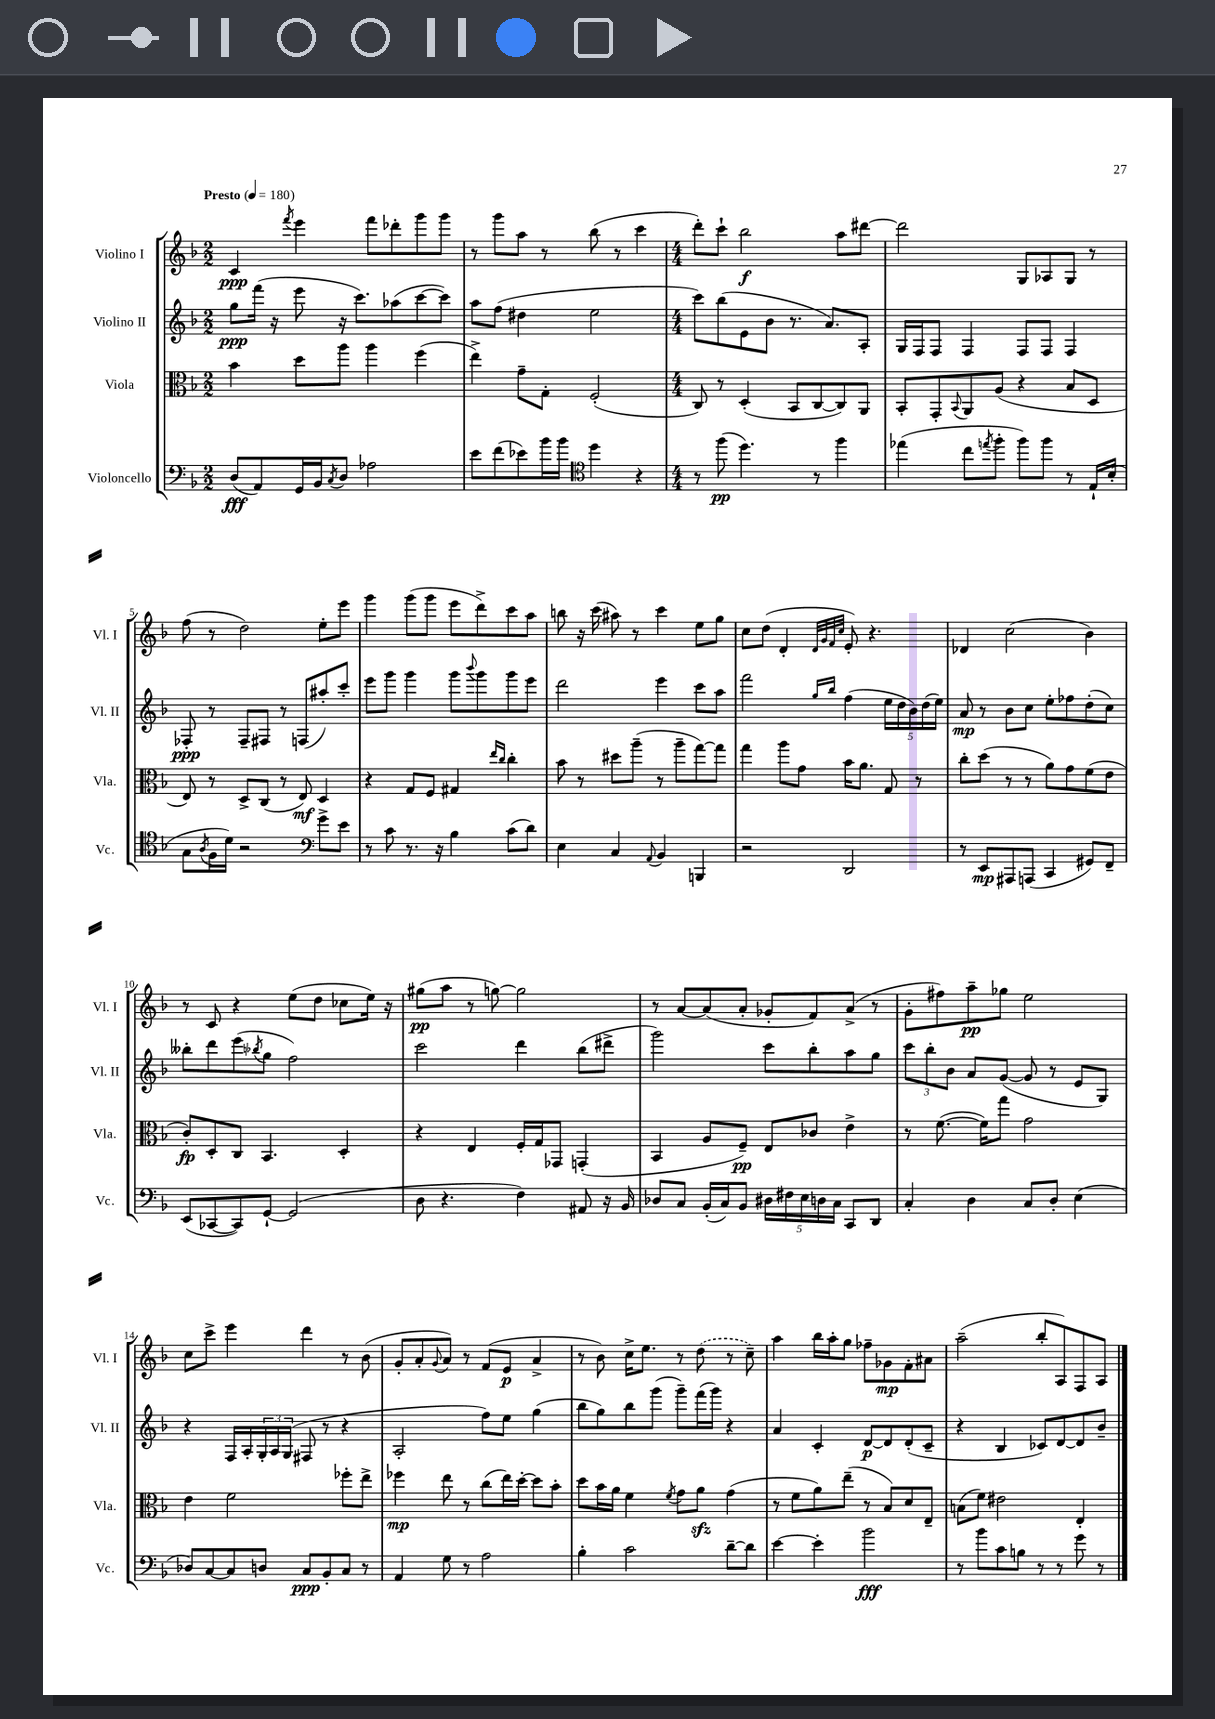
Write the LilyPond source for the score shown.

<<
\new StaffGroup <<
\new Staff = "s0" \with { instrumentName = "Violino I" shortInstrumentName = "Vl. I" } {
    \clef treble \key f \major \numericTimeSignature \time 2/2 \tempo "Presto" 4 = 180
    c'4\ppp \acciaccatura { f'''8 } e'''4 f'''8 des'''8-. g'''8 g'''8 |
    r8 g'''8 a''8 r8 bes''8( r8 c'''4 |
    \numericTimeSignature \time 4/4 d'''8-.) c'''8-! bes''2\f a''8 dis'''8~ |
    dis'''2 g8 aes8 g8 r8 |
    f''8( r8 d''2) e''8-. e'''8 |
    g'''4 g'''8( g'''8 e'''8 d'''8->) c'''8 a''8 |
    b''8 r16 c'''16( ais''8) r8 c'''4 e''8 g''8 |
    c''8 d''8( d'4-. \grace { d'32 g'32 f'32 c''32 } e'8-.) r4. |
    des'4 c''2( bes'4) |
    r8 c'8 r4 e''8( d''8 ces''8 e''16) r16 |
    gis''8\pp( a''8 r8 g''8~) g''2 |
    r8 a'8~ a'8( a'8-. ges'8-. f'8) a'8->( r8 |
    g'8-. fis''8) a''8--\pp ges''8 e''2 |
    c''8 c'''8-> e'''4 d'''4 r8 bes'8( |
    g'8-. a'8-. \appoggiatura { g'8 } a'8) r8 f'8( e'8\p a'4-> |
    r8 bes'8) c''16-> e''8. r8 \once \slurDashed d''8( r8 c''8--) |
    a''4 bes''16 a''16-. g''8 fes''8-- ges'8\mp f'8-. ais'8 |
    a''2--( bes''8-. a8) f8 a8 \bar "|." |
}
\new Staff = "s1" \with { instrumentName = "Violino II" shortInstrumentName = "Vl. II" } {
    \clef treble \key f \major \numericTimeSignature \time 2/2
    g''8\ppp f'''16( r16 e'''8 r16 c'''8.) aes''8( c'''8~ c'''8) |
    a''8 f''8( dis''4 e''2 |
    \numericTimeSignature \time 4/4 c'''8) bes''8( e'8 bes'8 r8. a'8.) a8-. |
    g16 f16 f8 f4 f8 f8 f4 |
    fes8-.\ppp r8 fes8-- fis8 r8 f8( ais''8-.) c'''8-. |
    e'''8 g'''8 g'''4 g'''8 \appoggiatura { bes'''8 } g'''8 g'''8 e'''8 |
    d'''2 e'''4 c'''8 a''8 |
    f'''2 \grace { g''16 bes''16 } f''4( \tuplet 5/4 { e''16 d''16 bes'16) d''16( e''16) } |
    a'8\mp r8 bes'8 c''8 e''8-. fes''8 d''8-.( c''8) |
    beses''8-. d'''8 e'''8( \acciaccatura { bes''8 } g''8 f''2) |
    c'''2 d'''4 bes''8( dis'''8-> |
    g'''2) c'''8 bes''8-. a''8 g''8 |
    \tuplet 3/2 { c'''8 bes''8-. bes'8 } a'8 g'8~( g'8 r8 e'8 g8) |
    r4 f16 a16-. \tuplet 3/2 { g16-. a16 g16( } fis8 r8 r4 |
    a2-. f''8) e''8 g''4( |
    bes''8 g''8) bes''8 g'''8( g'''8--) f'''16( g'''16) r4 |
    a'4 c'4-. d'8~\p d'8 d'8-.( c'8-- |
    r4 bes4 ces'8) d'8~ d'8 bes'8-- \bar "|." |
}
\new Staff = "s2" \with { instrumentName = "Viola" shortInstrumentName = "Vla." } {
    \clef alto \key f \major \numericTimeSignature \time 2/2
    bes'4 d''8 a''8 a''4 f''4( |
    e''4->) g'8-- g8-. f2-.( |
    \numericTimeSignature \time 4/4 c8) r8 d4-.( bes,8 c8~ c8) a,8 |
    bes,8-. g,8-. \appoggiatura { bes,8 } a,8 a8( r4 bes8 d8 |
    e8) r8 d8-> c8( r8 e8\mf) d4 |
    r4 g8 f8 gis4 \grace { e''16 c''16 } c''4-. |
    bes'8 r8 dis''8 a''8--( r8 a''8-- g''8~) g''8 |
    g''4 a''8 g'8 bes'16 a'8. g8 r8 |
    c''8-. d''8( r8 r8 a'8) g'8 f'8( e'8 |
    c'8-.\fp) d8-. c8 bes,4. d4-. |
    r4 e4 f16-. g16 ges,8 g,4-.( |
    bes,4 a8 f8--\pp) e8 ces'8 e'4-> |
    r8 f'8.~( f'16) g''8 g'2 |
    e'4 f'2 fes''8-. e''8-> |
    fes''4\mp e''8 r8 c''8( e''16) d''16~-. d''8 bes'8-. |
    d''8 bes'16 a'16 f'4 \acciaccatura { f'8 } g'8 a'8\sfz g'4( |
    r8 f'8 a'8) e''8--( r8 bes8) d'8 e8-- |
    b8( f'8) eis'2 e4-. \bar "|." |
}
\new Staff = "s3" \with { instrumentName = "Violoncello" shortInstrumentName = "Vc." } {
    \clef bass \key f \major \numericTimeSignature \time 2/2
    d8\fff( a,8) g,16 bes,16 \acciaccatura { c8 } d8 aes2 |
    e'8 f'8( ees'8) bes'16 bes'16 \clef tenor d''4 r4 |
    \numericTimeSignature \time 4/4 r8 f''8\pp( d''4.) r8 f''4 |
    ees''4( c''8 \acciaccatura { e''8 } f''8-. f''8) f''8 r8 e16-! bes16-.( |
    g8 \acciaccatura { a8 } f16 d'16) r2 \clef bass g'8-> e'8 |
    r8 c'8 r8. r16 bes4 c'8( d'8) |
    e4 c4 \appoggiatura { a,8 } bes,4 b,,4 |
    r2 d,2 |
    r8 e,8\mp ais,,8 a,,8( c,4 gis,8) f,8-- |
    e,8( ces,8~ ces,8) g,8~-! g,2( |
    d8 r4. f4) ais,8 r16 bes,16 |
    des8 c8 bes,16-.( c16) bes,8 \tuplet 5/4 { dis16 fis16 e16 d16 c16 } c,8 d,8 |
    c4-. d4 c8 d8-. e4( |
    des8) c8~ c8 d8 c8\ppp bes,8-. c8 r8 |
    a,4 g8 r8 a2 |
    bes4-. c'2 d'8~-- d'8 |
    e'4~ e'4-. bes'2\fff |
    r8 bes'8 c'8 b8 r8 r8 g'8 r8 \bar "|." |
}
>>
>>
